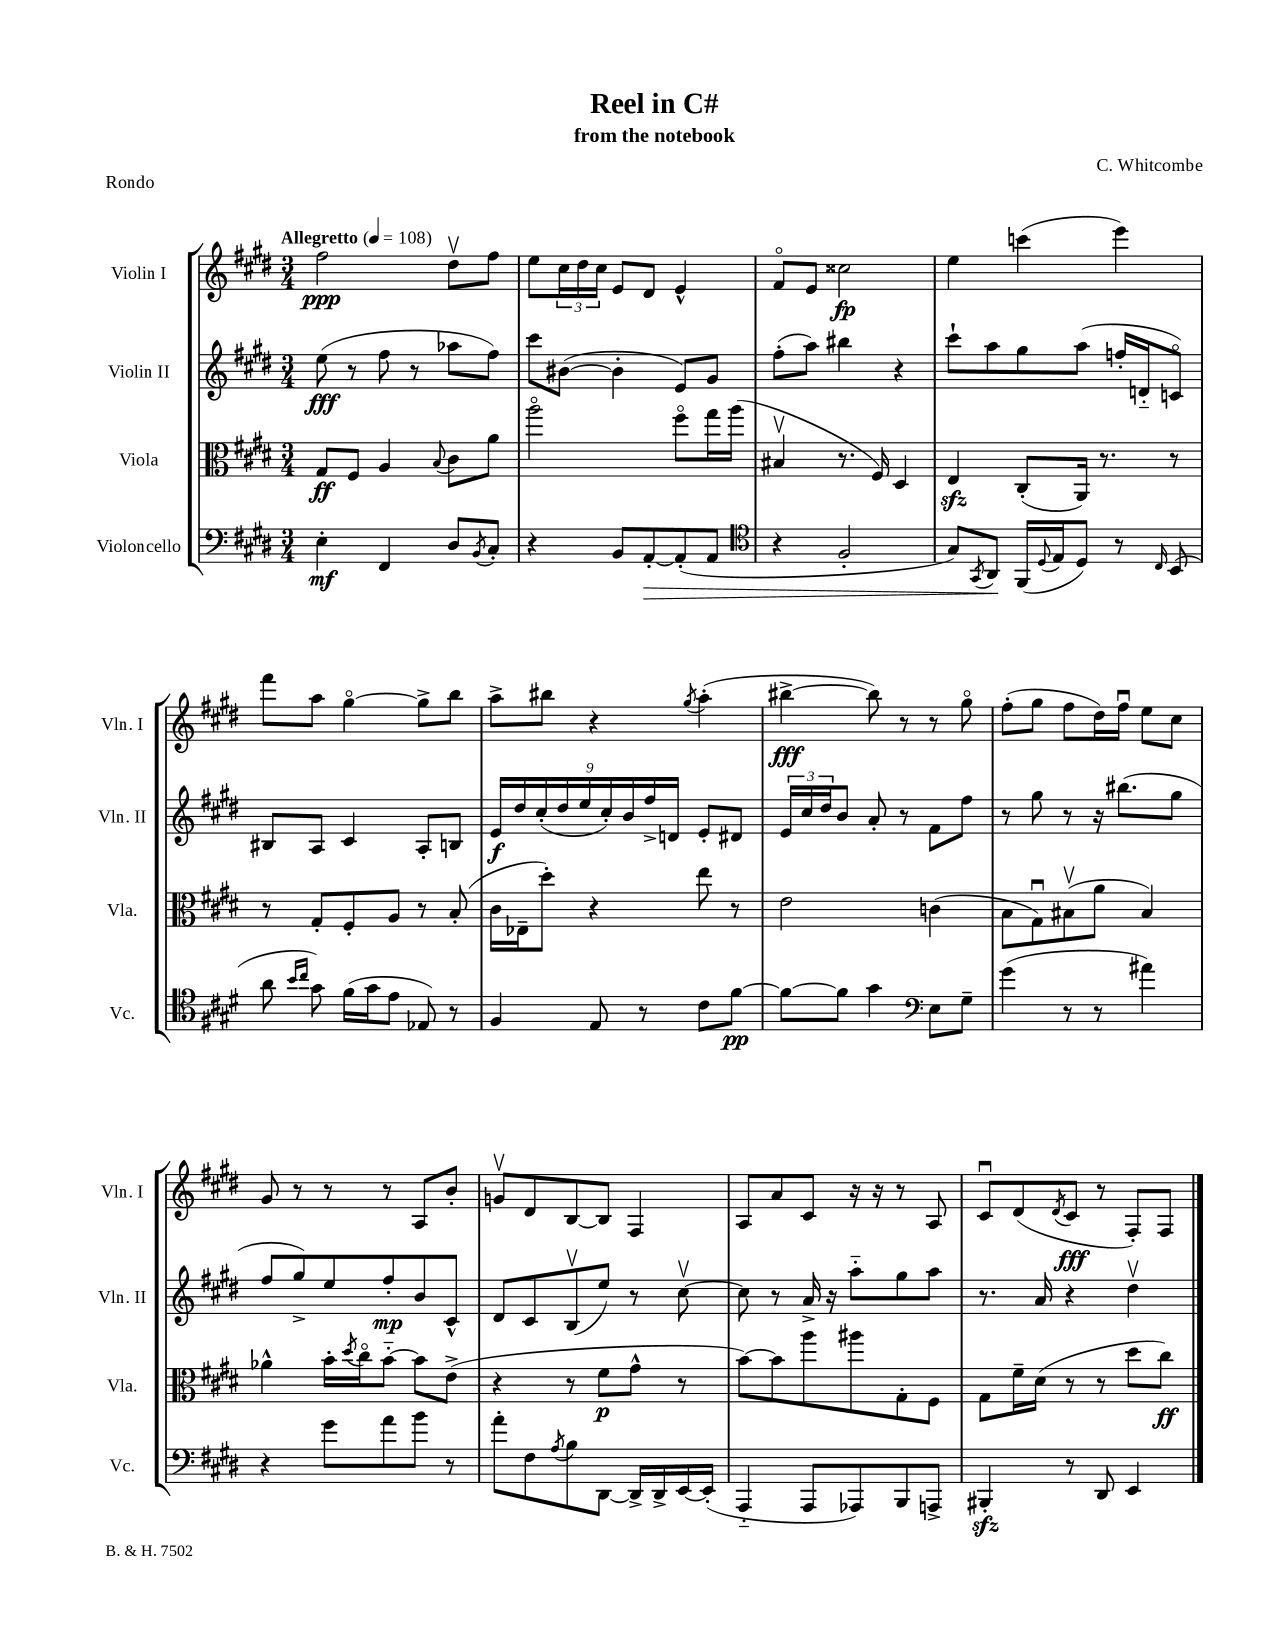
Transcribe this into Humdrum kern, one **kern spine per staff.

**kern	**kern	**kern	**kern
*staff4	*staff3	*staff2	*staff1
*clefF4	*clefC3	*clefG2	*clefG2
*k[f#c#g#d#]	*k[f#c#g#d#]	*k[f#c#g#d#]	*k[f#c#g#d#]
*M3/4	*M3/4	*M3/4	*M3/4
*MM108	*MM108	*MM108	*MM108
4E'	8G#	(8ee	2ff#
.	8F#	8r	.
4FF#	4A	8ff#	.
.	.	8r	.
.	8qqB	.	.
8D#	8c#	8aa-	8dd#v
8qBB	.	.	.
8C#'	8a	8ff#)	8ff#
=	=	=	=
4r	2aao	8ccc#	8ee
.	.	([8b#	24cc#
.	.	.	24dd#
.	.	.	24cc#
8BB	.	4b#']	8e
[8AA'	.	.	8d#
(8AA']	8ff#o	8e)	4e^^
8AA	16gg#	8g#	.
.	(16aa	.	.
=	=	=	=
*clefC4	*	*	*
4r	4B#v	(8ff#'	8f#o
.	.	8aa)	8e
2F#'	8.r	4bb#	2cc##
.	16F#)	.	.
.	4D#	4r	.
=	=	=	=
8G#)	4E	8ccc#`	4ee
8qGG#	.	.	.
8AA	.	8aa	.
(16FF#	(8C#'	8gg#	(4ccc
8qqD#	.	.	.
16E	.	.	.
8D#)	16AA)	(8aa	.
.	8.r	.	.
8r	.	16ff'	4eee)
.	.	16d'~	.
16qqC#	.	.	.
(8BB	8r	8co)	.
=	=	=	=
8a	8r	8B#	8fff#
16qqb	.	.	.
16qqcc#	.	.	.
8g#)	8G#'	8A	8aa
(16f#	8F#'	4c#	[4gg#o
16g#	.	.	.
8e	8A	.	.
8E-)	8r	8A'	8gg#^]
8r	(8B'	8B	8bb
=	=	=	=
4F#	16c#	18e	8aa^
.	.	18dd#	.
.	16E-~	.	.
.	.	(18cc#'	.
.	8dd#')	.	8bb#
.	.	18dd#	.
.	.	18ee	.
8E	4r	.	4r
.	.	18cc#')	.
.	.	18b	.
8r	.	.	.
.	.	18ff#^	.
.	.	18d	.
.	.	.	8qgg#
8c#	8ee	8e'	(4aa'
[8f#	8r	8d#	.
=	=	=	=
8f#_	2e	24e	[4bb#^
.	.	24cc#	.
.	.	24dd#	.
8f#]	.	8b	.
4g#	.	8a'	8bb#])
.	.	8r	8r
*clefF4	*	*	*
8E	(4c	8f#	8r
8G#~	.	8ff#	8gg#o
=	=	=	=
(4g#	8B	8r	(8ff#'
.	8G#u)	8gg#	8gg#
8r	(8B#v	8r	8ff#
8r	8a	16r	16dd#)
.	.	(8.bb#	16ff#u
4a#)	4B#)	.	8ee
.	.	8gg#	8cc#
=	=	=	=
4r	4a-^^	8ff#	8g#
.	.	8gg#^)	8r
8g#	16b'	8ee	8r
.	8qdd#	.	.
.	16cc#o	.	.
8a	[8b'~	8ff#'	8r
8b	8b]	8b	8A
8r	(8e^	8c#^^	8b'
=	=	=	=
8a'	4r	8d#	8gv
8F#	.	8c#	8d#
8qA	.	.	.
8B	8r	(8Bv	[8B
[8DD#	8f#	8ee)	8B]
16DD#^]	8g#^^	8r	4F#
16DD#^	.	.	.
[16EE	8r	[8cc#v	.
(16EE']	.	.	.
=	=	=	=
4AAA'~	[8b)	8cc#]	8A
.	8b]	8r	8a
8AAA	8aa	16a^	8c#
.	.	16r	.
8AAA-)	8aa#	8aa'~	16r
.	.	.	16r
8BBB	8G#'	8gg#	8r
8AAA^	8F#	8aa	8A
=	=	=	=
4BBB#'	8G#	8.r	8c#u
.	16f#~	.	(8d#
.	(16d#	16a	.
.	.	.	8qd#
8r	8r	4r	8c#
8DD#	8r	.	8r
4EE	8dd#	4dd#v	8F#')
.	8cc#)	.	8F#
==	==	==	==
*-	*-	*-	*-
